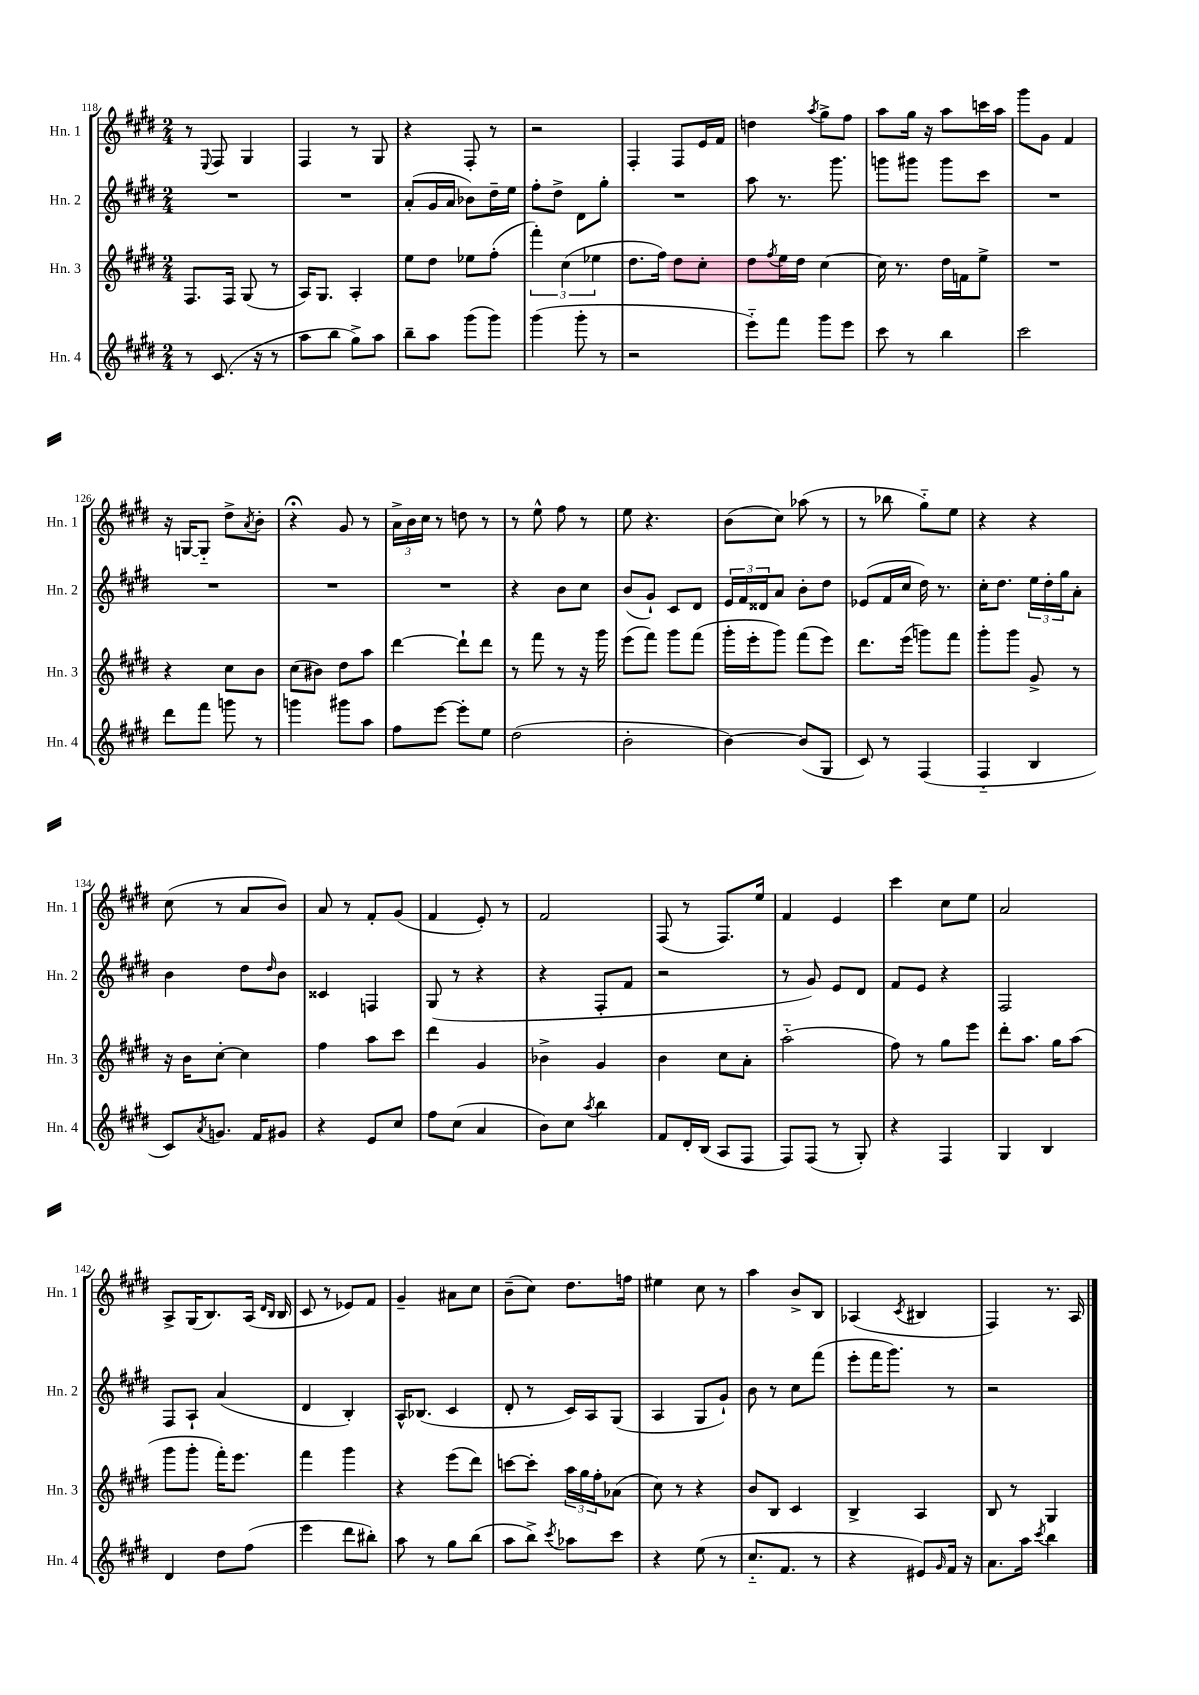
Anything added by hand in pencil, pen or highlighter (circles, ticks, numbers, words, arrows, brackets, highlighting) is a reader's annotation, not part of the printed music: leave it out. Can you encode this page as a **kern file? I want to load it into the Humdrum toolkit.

**kern	**kern	**kern	**kern
*staff4	*staff3	*staff2	*staff1
*clefG2	*clefG2	*clefG2	*clefG2
*k[f#c#g#d#]	*k[f#c#g#d#]	*k[f#c#g#d#]	*k[f#c#g#d#]
*M2/4	*M2/4	*M2/4	*M2/4
8r	8.F#	2r	8r
.	.	.	8qqE
(8.c#	.	.	8F#
.	16F#	.	.
.	(8G#	.	4G#
16r	.	.	.
8r	8r	.	.
=	=	=	=
8aa	16A)	2r	4F#
.	8.G#	.	.
8bb	.	.	.
8gg#^)	4A'	.	8r
8aa	.	.	8G#
=	=	=	=
8bb~	8ee	(8a'	4r
8aa	8dd#	16g#	.
.	.	16a	.
(8ggg#	8ee-	8b-)	8F#'
8ggg#)	(8ff#'	16dd#~	8r
.	.	16ee	.
=	=	=	=
(4ggg#	6fff#')	8ff#'	2r
.	.	8dd#^	.
.	(6cc#	.	.
8ggg#'	.	8d#	.
.	6ee-	.	.
8r	.	8gg#'	.
=	=	=	=
2r	8.dd#	2r	4F#'
.	16ff#)	.	.
.	8dd#	.	8F#
.	8cc#'	.	16e
.	.	.	16f#
=	=	=	=
8eee'~)	8dd#	8aa	4dd
.	8qff#	.	.
8fff#	16ee	8.r	.
.	16dd#	.	.
.	.	.	8qaa
8ggg#	[4cc#	.	8gg#^
.	.	8.ggg#	.
8eee	.	.	8ff#
=	=	=	=
8ccc#	16cc#]	8ggg	8aa
.	8.r	.	.
8r	.	8ggg#	16gg#
.	.	.	16r
4bb	16dd#	8ggg#	8aa
.	16f	.	.
.	8ee^	8ccc#	16ccc
.	.	.	16aa
=	=	=	=
2ccc#	2r	2r	8ggg#
.	.	.	8g#
.	.	.	4f#
=	=	=	=
8ddd#	4r	2r	16r
.	.	.	[16G
8fff#	.	.	8G'~]
8ggg	8cc#	.	8dd#^
.	.	.	8qa
8r	8b	.	8b'
=	=	=	=
4ggg	(8cc#	2r	4r;
.	8b#)	.	.
8ggg#	8dd#	.	8g#
8aa	8aa	.	8r
=	=	=	=
8ff#	[4ddd#	2r	24a^
.	.	.	24b
.	.	.	24cc#
[8eee	.	.	8r
8eee']	8ddd#`]	.	8dd
8ee	8ddd#	.	8r
=	=	=	=
(2dd#	8r	4r	8r
.	8fff#	.	8ee^^
.	8r	8b	8ff#
.	16r	8cc#	8r
.	16ggg#	.	.
=	=	=	=
2b'	(8eee	(8b	8ee
.	8fff#)	8g#`)	4.r
.	8ggg#	8c#	.
.	(8fff#	8d#	.
=	=	=	=
[4b)	16ggg#'	24e	(8b
.	.	24f#	.
.	16eee'	.	.
.	.	24d##	.
.	8ggg#)	8a	8cc#)
(8b]	(8fff#	8b'	(8aa-
8G#	8eee)	8dd#	8r
=	=	=	=
8c#)	8.ddd#	(8e-	8r
8r	.	16f#	8bb-
.	(16eee	16cc#	.
(4F#	8ggg)	16dd#)	8gg#'~)
.	.	8.r	.
.	8fff#	.	8ee
=	=	=	=
4F#'~	8ggg#'	16cc#'	4r
.	.	8.dd#	.
.	8ggg#	.	.
4B	8g#^	24ee	4r
.	.	24dd#'	.
.	.	24gg#	.
.	8r	8a'	.
=	=	=	=
8c#)	16r	4b	(8cc#
.	16b	.	.
8qa	.	.	.
8.g	[8cc#'	.	8r
.	4cc#]	8dd#	8a
16f#	.	.	.
.	.	16qqdd#	.
8g#	.	8b	8b)
=	=	=	=
4r	4ff#	4c##	8a
.	.	.	8r
8e	8aa	4F	8f#'
8cc#	8ccc#	.	(8g#
=	=	=	=
8ff#	4ddd#	(8G#	4f#
(8cc#	.	8r	.
4a	4g#	4r	8e')
.	.	.	8r
=	=	=	=
8b)	4b-^	4r	2f#
8cc#	.	.	.
8qaa	.	.	.
4bb	4g#	8F#'	.
.	.	8f#	.
=	=	=	=
8f#	4b	2r	(8F#
16d#'	.	.	8r
(16B	.	.	.
8A	8cc#	.	8.F#)
8F#	8a'	.	.
.	.	.	16ee
=	=	=	=
8F#)	(2aa'~	8r	4f#
(8F#	.	8g#)	.
8r	.	8e	4e
8G#')	.	8d#	.
=	=	=	=
4r	8ff#)	8f#	4ccc#
.	8r	8e	.
4F#	8gg#	4r	8cc#
.	8eee	.	8ee
=	=	=	=
4G#	8ddd#'	2F#	2a
.	8.aa	.	.
4B	.	.	.
.	16gg#	.	.
.	(8aa	.	.
=	=	=	=
4d#	8ggg#	8F#	8A^
.	8ggg#'	8A`	(16G#
.	.	.	8.B)
8dd#	16fff#')	(4a	.
.	8.eee	.	.
(8ff#	.	.	(16A
.	.	.	16qqd#
.	.	.	16qqB
.	.	.	16B
=	=	=	=
4eee	4fff#	4d#	8c#
.	.	.	8r
8ddd#	4ggg#	4B')	8e-)
8bb#')	.	.	8f#
=	=	=	=
8aa	4r	16A^^	4g#~
.	.	(8.B-	.
8r	.	.	.
8gg#	(8eee	4c#	8a#
(8bb	8ddd#)	.	8cc#
=	=	=	=
8aa	[8ccc	8d#'	(8b~
8bb^)	8ccc']	8r	8cc#)
8qccc#	.	.	.
8aa-	24aa	16c#)	8.dd#
.	24gg#	.	.
.	.	16A	.
.	24ff#'	.	.
8ccc#	(8a-	(8G#	.
.	.	.	16ff
=	=	=	=
4r	8cc#)	4A	4ee#
.	8r	.	.
(8ee	4r	8G#	8cc#
8r	.	8g#`)	8r
=	=	=	=
8.cc#'~	8b	8b	4aa
.	8B	8r	.
8.f#	.	.	.
.	4c#	8cc#	8b^
8r	.	(8fff#	8B
=	=	=	=
4r	4B^	8eee'	(4A-
.	.	16fff#	.
.	.	8.ggg#)	.
.	.	.	8qc#
8e#)	4A	.	4B#
16qqg#	.	.	.
16f#	.	8r	.
16r	.	.	.
=	=	=	=
8.a	8B	2r	4F#)
.	8r	.	.
16aa	.	.	.
8qccc#	.	.	.
4bb	4G#	.	8.r
.	.	.	16A
==	==	==	==
*-	*-	*-	*-
